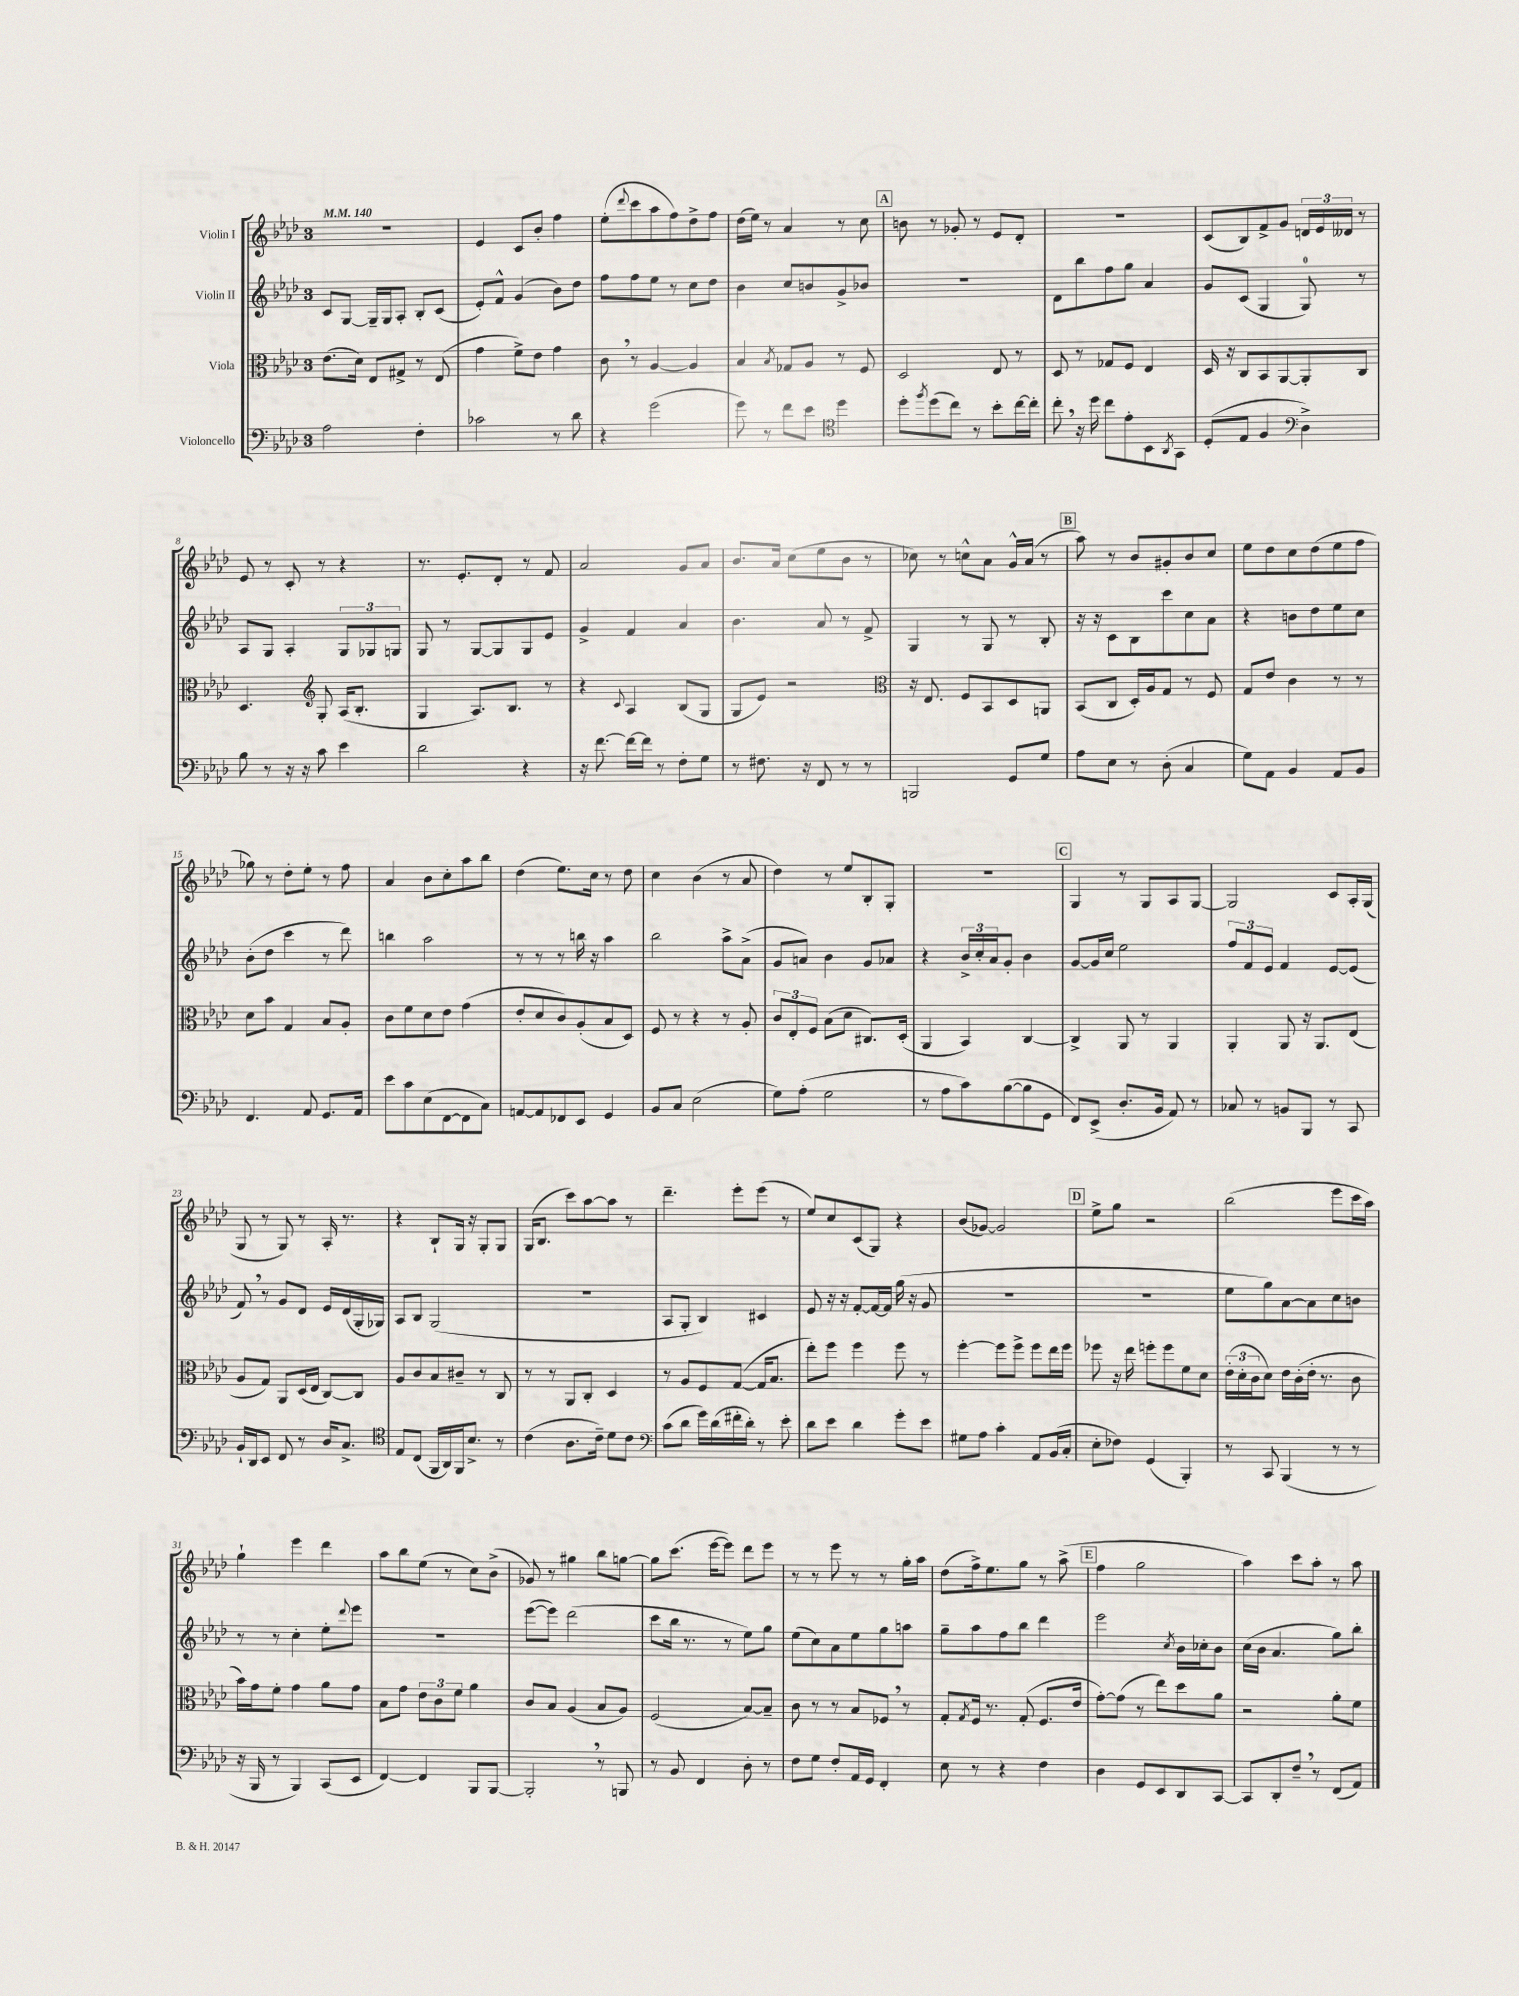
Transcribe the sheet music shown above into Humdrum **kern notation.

**kern	**kern	**kern	**kern
*staff4	*staff3	*staff2	*staff1
*clefF4	*clefC3	*clefG2	*clefG2
*k[b-e-a-d-]	*k[b-e-a-d-]	*k[b-e-a-d-]	*k[b-e-a-d-]
*M3/4	*M3/4	*M3/4	*M3/4
*MM140	*MM140	*MM140	*MM140
2A-\	(8.e-\L	8c/L	2.r
.	.	[8G/J	.
.	16d-\Jk)	.	.
.	8E-/L	16G~/]LL	.
.	.	16G/J	.
.	8G#^/J	8A-'/J	.
4F'\	8r	8B-'/L	.
.	(8E-/	(8c/J	.
=	=	=	=
2c-\	4g\	8e-'/L)	4e-/
.	.	8f^^/J	.
.	8f^\L)	(4g/	8c/L
.	8e-\J	.	8b-'/J
8r	4g\	8b-\L)	4ff\
8d-\	.	8dd-\J	.
=	=	=	=
4r	8c\	8ff\L	(8ee-'\L
.	.	.	8qqddd-/
.	8r	8ff\	8ccc\
(2g\	[4A-/	8ee-\J	8aa-\
.	.	8r	8ff\)
.	4A-/]	8cc\L	8dd-^\
.	.	8dd-\J	8ff\J
=	=	=	=
8g\)	4B-/	4b-\	(16dd-\LL
.	.	.	16ee-\JJ)
8r	.	.	8r
.	8qB-/	.	.
8f\L	8G-/L	8cc/L	4a-/
8e-\J	8A-/J	8b/	.
*clefC4	*	*	*
4dd-\	8r	8g^/	8r
.	8F/	8b-/J	8cc\
=	=	=	=
8dd-'\L	2D-/	2.r	8b\
8qff/	.	.	.
(8dd-\	.	.	8r
8cc\J)	.	.	8g-'/
8r	.	.	8r
8b-'\L	8E-/	.	8e-/L
[16cc\L	8r	.	8d-'/J
16cc'\]JJ	.	.	.
=	=	=	=
8cc'\	8D-/	8d-\L	2.r
16r	8r	8bb-\	.
16dd-\	.	.	.
8cc\L	8G-/L	8ff\	.
8e-'\	8F/J	8gg\J	.
8BB-\	4E-/	4a-/	.
8qAA-/	.	.	.
8GG\J	.	.	.
=	=	=	=
(8D-'/L	16D-/	8g/L	(8c/L
.	16r	.	.
8E-/J	8C/L	(8c/J	8B-/)
4F/	8BB-/	4G/	8f^/
.	[8AA-/	.	8g/J
*clefF4	*	*	*
4D-^\)	8AA-'/]	8G/)	24d/LL
.	.	.	24e-/
.	.	.	24d--/JJ
.	8C/J	8r	8r
=	=	=	=
8B-\	4.D-/	8A-/L	8e-/
8r	.	8G/J	8r
16r	.	4A-'/	8c'/
16r	.	.	.
*	*clefG2	*	*
8c\	8G'/	.	8r
4e-\	(16A-/LK	12G/L	4r
.	8.B-'/J	.	.
.	.	12G-/	.
.	.	12G/J	.
=	=	=	=
2d-\	4G/	8G/	8.r
.	.	8r	.
.	.	.	8.e-'/L
.	8.A-/L)	[8G/L	.
.	.	8G/]	8d-'/J
.	8.B-/J	.	.
4r	.	8G/	8r
.	8r	8e-/J	8f/
=	=	=	=
16r	4r	4g^/	2a-/
[8.f\	.	.	.
.	8qqc/	.	.
16f\_LL	4A-/	4f/	.
16f\]JJ	.	.	.
8r	.	.	.
8F'\L	(8B-/L	4a-/	8g/L
8G\J	8G/J	.	8a-/J
=	=	=	=
8r	8G/L	4.b-\	8.b-/L
8.F#\	8e-/J)	.	.
.	.	.	16a-/Jk
.	2r	.	(8cc\L
16r	.	.	.
8FF/	.	8a-/	8ee-\
8r	.	8r	8b-\J
8r	.	8f^/	8r
=	=	=	=
*	*clefC3	*	*
2BBB/	16r	4G/	8cc-\)
.	8.E-/	.	.
.	.	.	8r
.	8F/L	8r	8cc^^\L
.	8BB-/	8G/	8a-\J
8GG/L	8D-/	8r	16g^^/LL
.	.	.	(16a-/JJ
8G/J	8AA/J	8B-'/	8r
=	=	=	=
8A-\L	(8BB-/L	16r	8aa-\)
.	.	16r	.
8E-\J	8C/J	8c\L	8r
8r	16D-'/LL)	8B-\	8b-/L
.	16A-/J	.	.
(8D-'\	8G/J	8ccc\	8g#'/
4C/	8r	8cc\	8b-/
.	8F/	8a-\J	8cc/J
=	=	=	=
8G\L)	8G/L	4r	8ee-\L
8AA-\J	8e-/J	.	8dd-\
4BB-/	4c\	8b\L	8cc\
.	.	8dd-\	(8dd-\
8AA-/L	8r	8ee-\	8ee-\
8BB-/J	8r	8cc\J	8ff\J
=	=	=	=
4.FF/	8d-\L	(8b-'\L	8gg-\)
.	8b-\J	8dd-\J	8r
.	4G/	4ccc\	8dd-'\L
8AA-/	.	.	8ee-'\J
8.GG/L	8B-/L	8r	8r
.	8A-'/J	8ddd-\)	8ff\
16AA-/Jk	.	.	.
=	=	=	=
8e-\L	8c\L	4bb\	4a-/
8c\	8f\	.	.
(8E-\	8d-\	2aa-\	8b-\L
[8FF\	8e-\J	.	8cc'\
8FF\]	(4g\	.	8aa-\
8C\J)	.	.	8bb-\J
=	=	=	=
[8AA/L	8e-'/L	8r	(4dd-\
8AA/]	8d-/	8r	.
8FF-/	8c/)	8r	8.ee-\L)
8EE-/J	(8A-'/	16bb\	.
.	.	16r	16cc\Jk
4GG/	8B-/	4aa-\	8r
.	8D-/J)	.	8dd-\
=	=	=	=
8BB-/L	8F/	2bb-\	4cc\
8C/J	8r	.	.
(2E-\	4r	.	(4b-\
.	8r	8aa-^\L	8r
.	8A-'/	(8a-^\J	8a-/
=	=	=	=
8G\L)	12c/L	8g/L	4dd-\)
.	12E-'/	.	.
(8A-'\J	.	8a/J)	.
.	12F/J	.	.
2G\	(8B-\L	4b-\	8r
.	8d-\J	.	8ee-/L
.	8.C#/L)	8g/L	8B-'/
.	.	8a-/J	8G'/J
.	(16D-'/Jk	.	.
=	=	=	=
8r	4AA-/	4r	2.r
8A-\L	.	.	.
8c\)	4BB-/)	24b-^/LL	.
.	.	24cc'/	.
.	.	24a-/J	.
([8B-\	.	8g'/J	.
8B-\]	[4C/	4b-\	.
8GG\J	.	.	.
=	=	=	=
8FF/L)	4C^/]	[8g/L	4G/
(8EE-^/J	.	16g/]L	.
.	.	16cc/JJ	.
8.D-'/L	8AA-/	2ee-\	8r
.	8r	.	8G/L
16BB-/Jk	.	.	.
8AA-/)	4AA-/	.	8A-/
8r	.	.	[8G/J
=	=	=	=
8C-/	4AA-'/	12ff/L	2G/]
.	.	12f/	.
8r	.	.	.
.	.	12e-/J	.
8BB/L	8AA-/	4f/	.
8BBB-/J	16r	.	.
.	8.AA-/L	.	.
8r	.	[8e-/L	8c/L
8CC/	(8E-/J	(8e-/]J	16A-'/L
.	.	.	(16G/JJ
=	=	=	=
16BB-`/LL	8A-/L	8f/)	8G/
16DD-/J	.	.	.
8EE-/J	8G/J)	8r	8r
8FF/	8AA-/L	8g/L	8G/)
8r	(16D-/L	8d-/J	8r
.	16E-/JJ	.	.
16D-/LK	[8C/L)	16e-/LL	16A-'/
8.C^/J	.	(16d-/	8.r
.	8C/]J	16G'/	.
.	.	16G-/JJ)	.
=	=	=	=
*clefC4	*	*	*
8E-/L	8A-/L	8A-/L	4r
(8C/J	8c/	8B-/J	.
16FF/LL	8B-/	(2G/	8B-`/L
16AA-/)	.	.	.
16FF/J	8c#~/J	.	16G/Jk
8.B-^/J	.	.	16r
.	8r	.	8G'/L
8r	8C/	.	8G/J
=	=	=	=
(4c\	8r	2.r	(16G/LK
.	.	.	8.B-/J
.	8r	.	.
8.A-\L	8AA-/L	.	8ccc\L)
.	8C'/J	.	[8aa-\
16c~\Jk)	.	.	.
8d-\L	4D-/	.	8aa-\]J
8c\J	.	.	8r
=	=	=	=
*clefF4	*	*	*
(8c\L	8r	8A-/L	4.ddd-~\
8d-\J	8A-/L	8G'/J	.
16g\LL)	8F/	4B-/)	.
(16d-\	.	.	.
16f#'\	([8G/J	.	8eee-'\L
16d-'\JJ)	.	.	.
8r	16G/]LK	4c#/	(8eee-\J
.	8.B-/J	.	.
8e-'\	.	.	8r
=	=	=	=
8d-\L	8ee-'\L)	8e-/	8ee-/L)
8e-\J	8ff\J	16r	8cc/
.	.	16r	.
4d-\	4ff\	[8f'/L	(8c/
.	.	16f/_L	8G/J)
.	.	16f/]JJ	.
8g'\L	8ff\	(16gg\	4r
.	.	16r	.
8e-\J	8r	8g/	.
=	=	=	=
8G#\L	[4ff'\	2.r	(8b-/L
8A-\J	.	.	[8g-/J)
4c'\	8ff\]L	.	2g-/]
.	8ff^\J	.	.
8AA-/L	8ff\L	.	.
(16BB-/L	16ee-\L	.	.
16C'/JJ	16ff\JJ	.	.
=	=	=	=
8E-'\L	8ff-\	2.r	8ee-^\L
8F-\J)	16r	.	8gg\J
.	16ee-\	.	.
(4GG/	8ff'\L	.	2r
.	8ff\	.	.
4BBB-'/)	8f\	.	.
.	8d-\J	.	.
=	=	=	=
8r	(24e-'\LL	8ee-\L	(2bb-\
.	24d-'\	.	.
.	24c\J	.	.
8CC/	8d-\J)	8gg\)	.
(4BBB-/	16e-\LL	[8a-\	.
.	(16c'\	.	.
.	16e-'\JJ	8a-\]	.
.	8.r	.	.
8r	.	8cc\	8eee-\L
8r	8c\	8b\J	16ccc\L
.	.	.	16aa-\JJ)
=	=	=	=
16r	16b-\LL)	8r	4gg`\
16BBB-/	16g\J	.	.
8r	8f'\J	8r	.
4BBB-/)	4g\	4cc'\	4eee-\
(8CC/L	8a-\L	8ee-'\L	4ddd-\
.	.	8qqddd-/	.
8EE-/J	8g\J	8eee-\J	.
=	=	=	=
[4FF/)	8B-\L	2.r	8aa-\L
.	8g\J	.	8bb-\
4FF/]	12e-\L	.	(8ee-\J
.	12c\	.	.
.	.	.	8r
.	12f\J	.	.
8BBB-/L	4a-\	.	8cc\L)
[8BBB-/J	.	.	(8b-^\J
=	=	=	=
2BBB-'/]	8c/L	([8eee-\L	8g-/)
.	8B-/J	8eee-\]J)	8r
.	(4A-/	(2ddd-\	4gg#\
8r	8B-/L	.	8bb-\L
8BBB/	8A-/J)	.	[8gg\J
=	=	=	=
8r	(2F/	8ccc\L	8gg\]L
8BB-/	.	16bb-\Jk	(8.ccc\J
.	.	8.r	.
4FF/	.	.	.
.	.	.	[16eee-\LK
.	.	8r	8eee-\]J)
8D-'\	[8B-/L)	8ee-\L)	8ddd-\L
8r	8B-~/]J	8gg\J	8eee-\J
=	=	=	=
8F\L	8c\	(8ee-\L	8r
8G\J	8r	8cc\)	8r
8F'/L	8r	8a-\	8eee-\
16AA-/L	8B-/L	8ee-\	8r
16GG/JJ	.	.	.
4FF'/	8F-/J	8gg\	8r
.	8r	8aa\J	16gg'\LL
.	.	.	16aa-\JJ
=	=	=	=
8E-\	8G'/L	8gg~\L	(8dd-\L
.	8qG/	.	.
8r	16F/Jk	8aa-\	16ff^\k)
.	8.r	.	8.ee-\
4r	.	8ff\	.
.	(8G'/	8bb-\J	8gg\J
4F\	8.F/L	4ddd-\	8r
.	.	.	(8aa-^\
.	16e-/Jk	.	.
=	=	=	=
4D-\	[8g'\L)	2eee-\	4ff\
.	(8g\]J	.	.
8GG/L	8r	.	2gg\
8EE-/	8ee-\L)	.	.
.	.	8qcc/	.
8DD-/	8dd-\	16b-\LL	.
.	.	16cc-'\J	.
[8CC/J	8a-\J	8b-\J	.
=	=	=	=
8CC/]L	2r	(16cc\LL	4aa-\)
.	.	16b-\JJ	.
8DD-'/	.	4.a-/	.
8F~/J	.	.	8ccc\L
8r	.	.	8aa-'\J
(8FF/L	8a-'\L	8gg\L)	8r
8AA-/J)	8f\J	8bb-'\J	8aa-\
==	==	==	==
*-	*-	*-	*-
